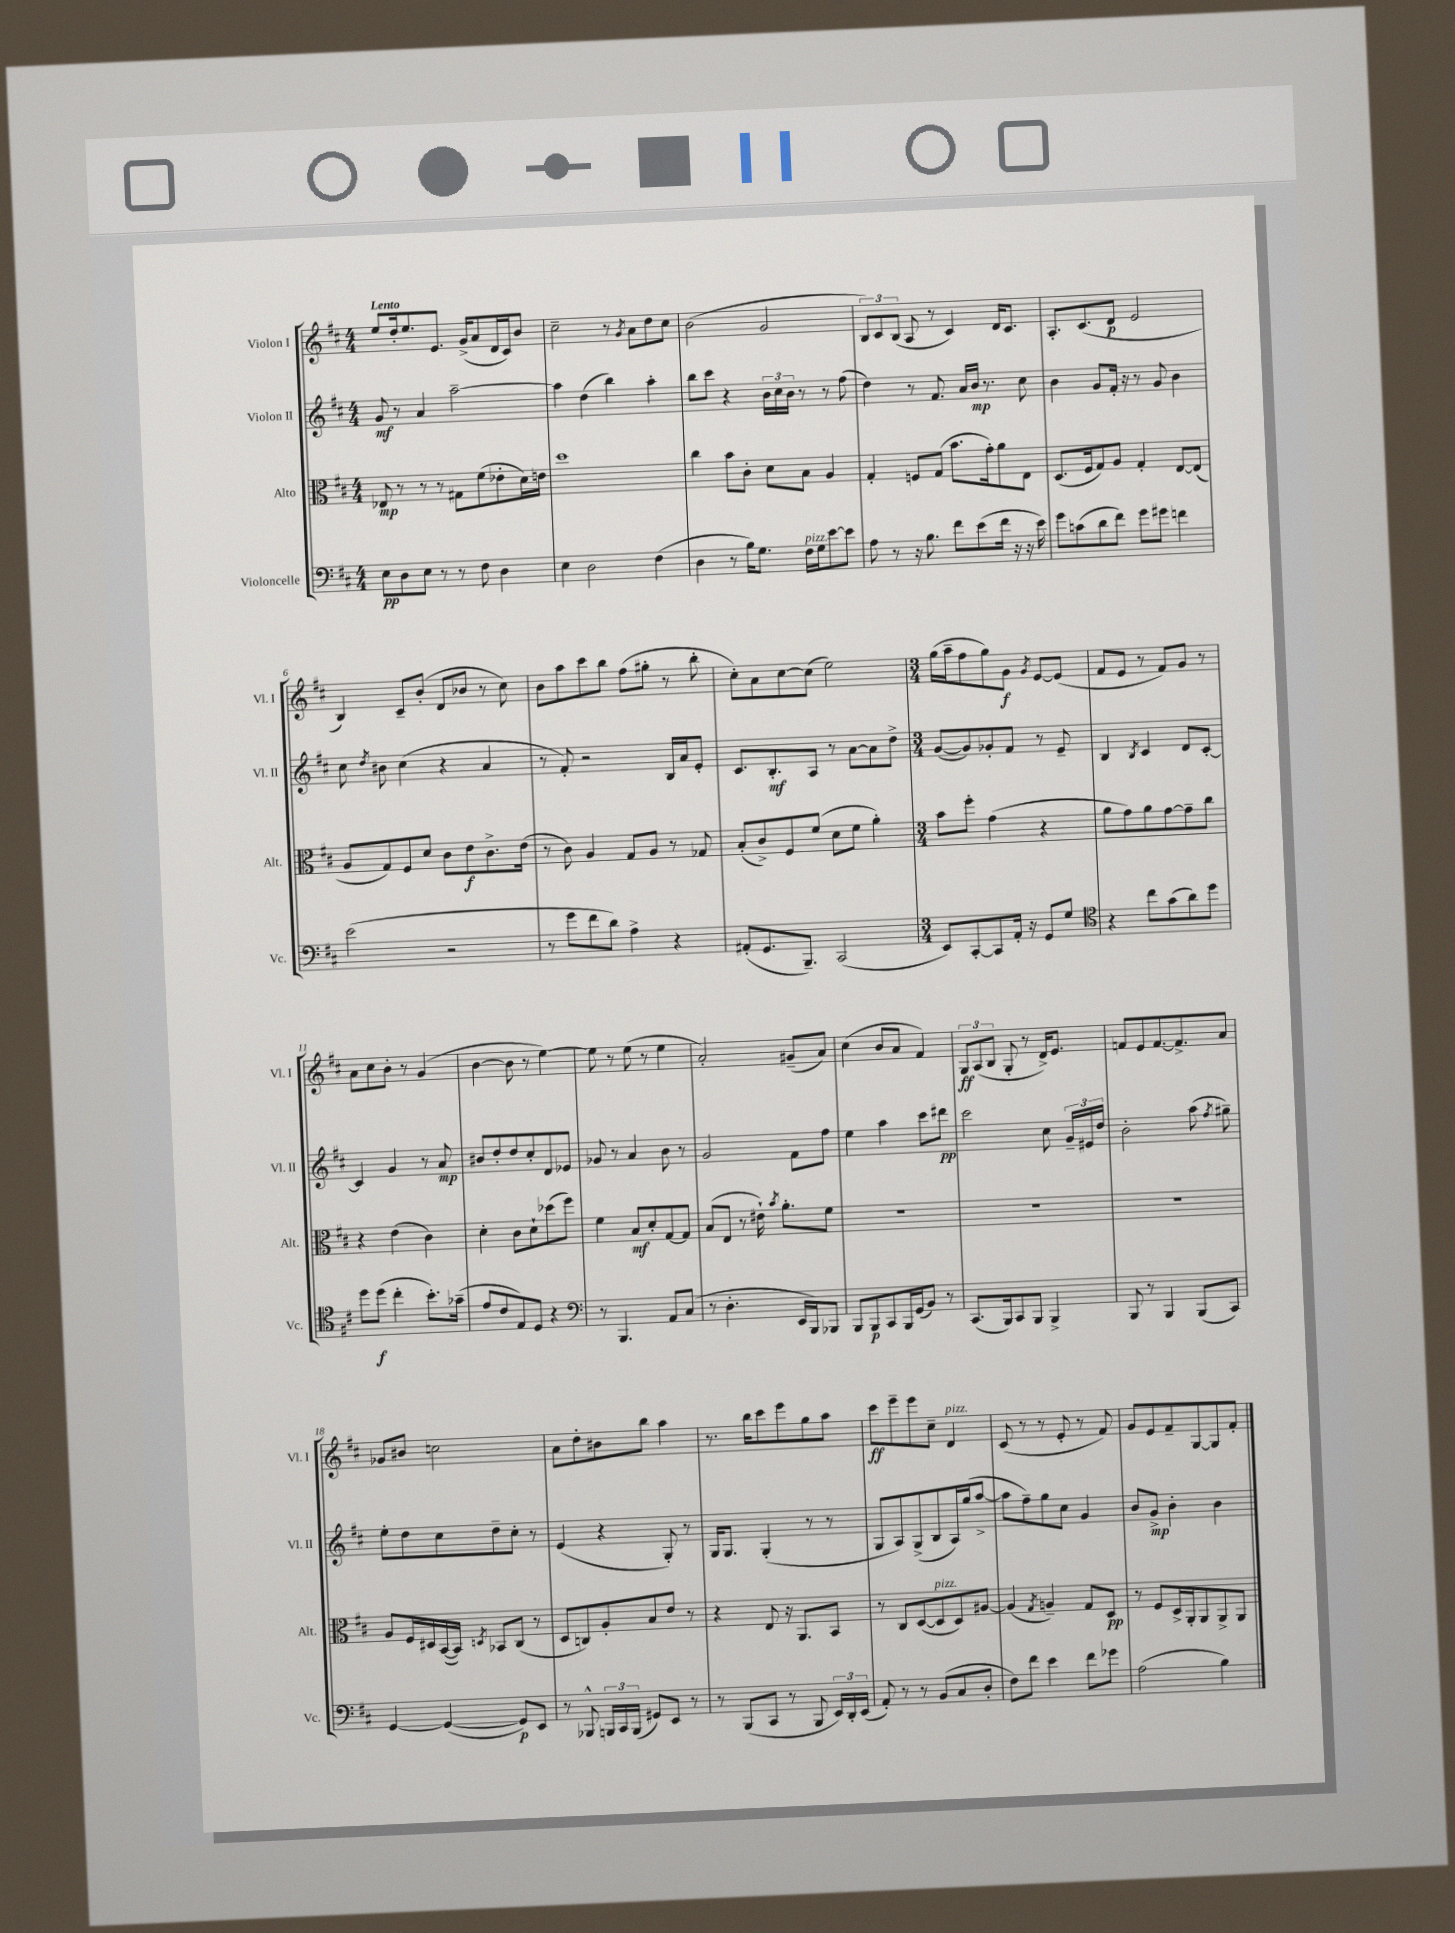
<<
\new StaffGroup <<
\new Staff = "s0" \with { instrumentName = "Violon I" shortInstrumentName = "Vl. I" } {
    \clef treble \key d \major \numericTimeSignature \time 4/4 \tempo "Lento"
    \autoBeamOff e''8[ d''16-. e''8. e'8.] g'16[->( a'8 d'16 cis'16) b'8] |
    cis''2-- r8 \acciaccatura { g'8 } a'8[ d''8 cis''8] |
    b'2( g'2 |
    \tuplet 3/2 { b8[) cis'8 b8]( } a8 r8 cis'4) d'16[ cis'8.] |
    a8.[-. cis'8.( d'8]\p e'2 |
    b4) cis'8[-- b'8]-.( d'8[ bes'8] r8 cis''8) |
    b'8[ a''8 cis'''8 b''8] fis''8[( gis''8]-. r8 b''8-. |
    cis''8[-.) a'8 cis''8~ cis''8]( e''2) |
    \numericTimeSignature \time 3/4 g''16[( a''16-- fis''8 g''8) g'8]\f \acciaccatura { g'8 } e'8[~ e'8]( |
    fis'8[ e'8] r8 fis'8[) g'8] r8 |
    a'8[ cis''8 b'8]-. r8 g'4( |
    b'4~ b'8 r8 e''4~) |
    e''8 r8 e''8( r8 e''4 |
    a'2-.) gis'8[--( a'8]) |
    cis''4( b'8[ a'8] fis'4) |
    \tuplet 3/2 { g8[\ff a8( b8] } g8-. r8 d'16[->) e'8.] |
    f'8[ e'8 f'8.~ f'8.-> a'8] |
    ges'8[ bis'8] c''2 |
    a'8[ d''8-. bis'8 b''8] a''4 |
    r8. b''16[ cis'''8 e'''8 g''8 a''8] |
    cis'''8[\ff e'''8-- e'''8 cis''8]-- d'4^\markup { \italic "pizz." } |
    cis'8( r8 r8 e'8-. r8 fis'8) |
    g'8[ e'8 fis'8-- g8~ g8 fis'8]-. \bar "|." |
}
\new Staff = "s1" \with { instrumentName = "Violon II" shortInstrumentName = "Vl. II" } {
    \clef treble \key d \major \numericTimeSignature \time 4/4
    \autoBeamOff g'8\mf r8 a'4 a''2~-- |
    a''4 d''4( b''4) a''4-. |
    b''8[ cis'''8] r4 \tuplet 3/2 { b'16[ cis''16 b'16] } r8 r8 fis''8( |
    d''4) r8 fis'8. a'16[ b'16]\mp r8. cis''8 |
    b'4 g'8[ fis'16]-. r16 r8 g'8 b'4 |
    cis''8 \acciaccatura { d''8 } bis'8 cis''4( r4 a'4 |
    r8 fis'8-.) r2 b16[ a'16 e'8]-. |
    cis'8.[ b8.-.\mf a8] r8 a'8[~ a'8 d''8]-> |
    \numericTimeSignature \time 3/4 g'8[~( g'8) ges'8-. fis'8] r8 e'8-- |
    b4 \acciaccatura { b8 } cis'4 d'8[ cis'8]~-. |
    cis'4 g'4 r8 a'8\mp |
    bis'8[ d''8-. d''8 cis''8-. d'8 ees'8] |
    ges'8 r8 a'4 b'8 r8 |
    g'2 fis'8[ fis''8] |
    e''4 a''4 cis'''8[ dis'''8]\pp |
    cis'''2 cis''8 \tuplet 3/2 { g'16[-- eis'16 d''16] } |
    b'2-. a''8( \acciaccatura { fis''8 } gis''8--) |
    e''8[-. d''8 cis''8 d''8-- cis''8]-. r8 |
    e'4( r4 g8-.) r8 |
    g16[ g8.] g4-.( r8 r8 |
    g8[ a8) g8->( b8 a16) g''16( a''8]~-> |
    a''8[ fis''8--) g''8 cis''8] g'4 |
    b'8[ g'8]->\mp b'4-. b'4 \bar "|." |
}
\new Staff = "s2" \with { instrumentName = "Alto" shortInstrumentName = "Alt." } {
    \clef alto \key d \major \numericTimeSignature \time 4/4
    \autoBeamOff ees8\mp r8 r8 r8 gis8[ fis'8( ees'8-. d'16) e'16] |
    d''1 |
    cis''4 b'8[ cis'8]-. d'8[ b8] a4 |
    g4-. f8[ g8]( b'8.[ g'16-.) a'8 e8] |
    d8.[( fis16 g8) a8] g4-. e8[~ e8]( |
    a8[ g8) fis8 d'8] cis'8[ e'8\f cis'8.-> e'16]( |
    r8 cis'8) a4 g8[ a8] r8 ges8 |
    b8[-.( cis'8->) fis8 fis'8]( d'8[ fis'8] a'4-.) |
    \numericTimeSignature \time 3/4 b'8[ fis''8]-. g'4( r4 |
    a'8[ g'8) a'8 g'8~ g'8-- cis''8] |
    r4 e'4( cis'4) |
    d'4-. cis'8[ d'8-! des''8( fis''8]) |
    fis'4 b8[\mf d'8-. g8~ g8] |
    b8[( e8] r8 eis'16-!) \acciaccatura { b'8 } a'8.[-. fis'8] |
    R2. |
    R2. |
    R2. |
    a8[ fis16 dis16 b,16~( b,16]) \acciaccatura { d8 } bes,8[ cis8]( r8 |
    d8[ c8) a8-. b8 e'8] r8 |
    r4 e8 r16 a,8.[ b,8] |
    r8 cis8[ d8~( d8^\markup { \italic "pizz." } d8) ais8]~ |
    ais4( \acciaccatura { g8 } a4--) g8[ d8]\pp |
    r8 fis8[ d16-> a,16-. a,8 a,8-> a,8] \bar "|." |
}
\new Staff = "s3" \with { instrumentName = "Violoncelle" shortInstrumentName = "Vc." } {
    \clef bass \key d \major \numericTimeSignature \time 4/4
    \autoBeamOff e8[\pp d8 e8] r8 r8 fis8 d4 |
    e4 d2 fis4( |
    d4 r8 b16[) g8.] fis16[^\markup { \italic "pizz." } g16 e'8~ e'8] |
    a8 r8 r16 b8. fis'8[ e'8( fis'16] r16 r16 e'16) |
    g'8[ c'8( d'8 fis'8]) g'8[ gis'8] f'4 |
    e'2( r2 |
    r8 g'8[ fis'8 d'8]) a4-> r4 |
    ais,8[-.( g,8. b,,8.]--) cis,2( |
    \numericTimeSignature \time 3/4 e,8[) cis,8~-. cis,8 a,16]-. r16 g,8[ g8] |
    \clef tenor r4 cis''8[ g'8( a'8) d''8] |
    d''8[ d''8]\f( cis''4-. b'8.[-.) ges'16]--( |
    e'8[ cis'8 e8) d8] r4 |
    \clef bass r8 b,,4. a,8[ cis8]( |
    r8 d4.-. e,16[ b,,16) bes,,8] |
    b,,8[ b,,8\p cis,8 b,,16 g,16( b,8]) r8 |
    cis,8.[( b,,16) cis,8 b,,8] b,,4-> |
    b,,8 r8 b,,4 b,,8[( cis,8]) |
    g,4~ g,4~( g,8[\p) e,8] |
    r8 bes,,8-^ \tuplet 3/2 { b,,16[ cis,16 b,,16]( } gis,8[) e,8] r8 |
    r8 b,,8[( cis,8] r8 b,,8 \tuplet 3/2 { e,16[) d,16-. e,16]( } |
    a,8-.) r8 r8 b,8[( cis8 d8]-. |
    fis8[) fis'8] e'4 fis'8[ ges'8] |
    a2( b4) \bar "|." |
}
>>
>>
